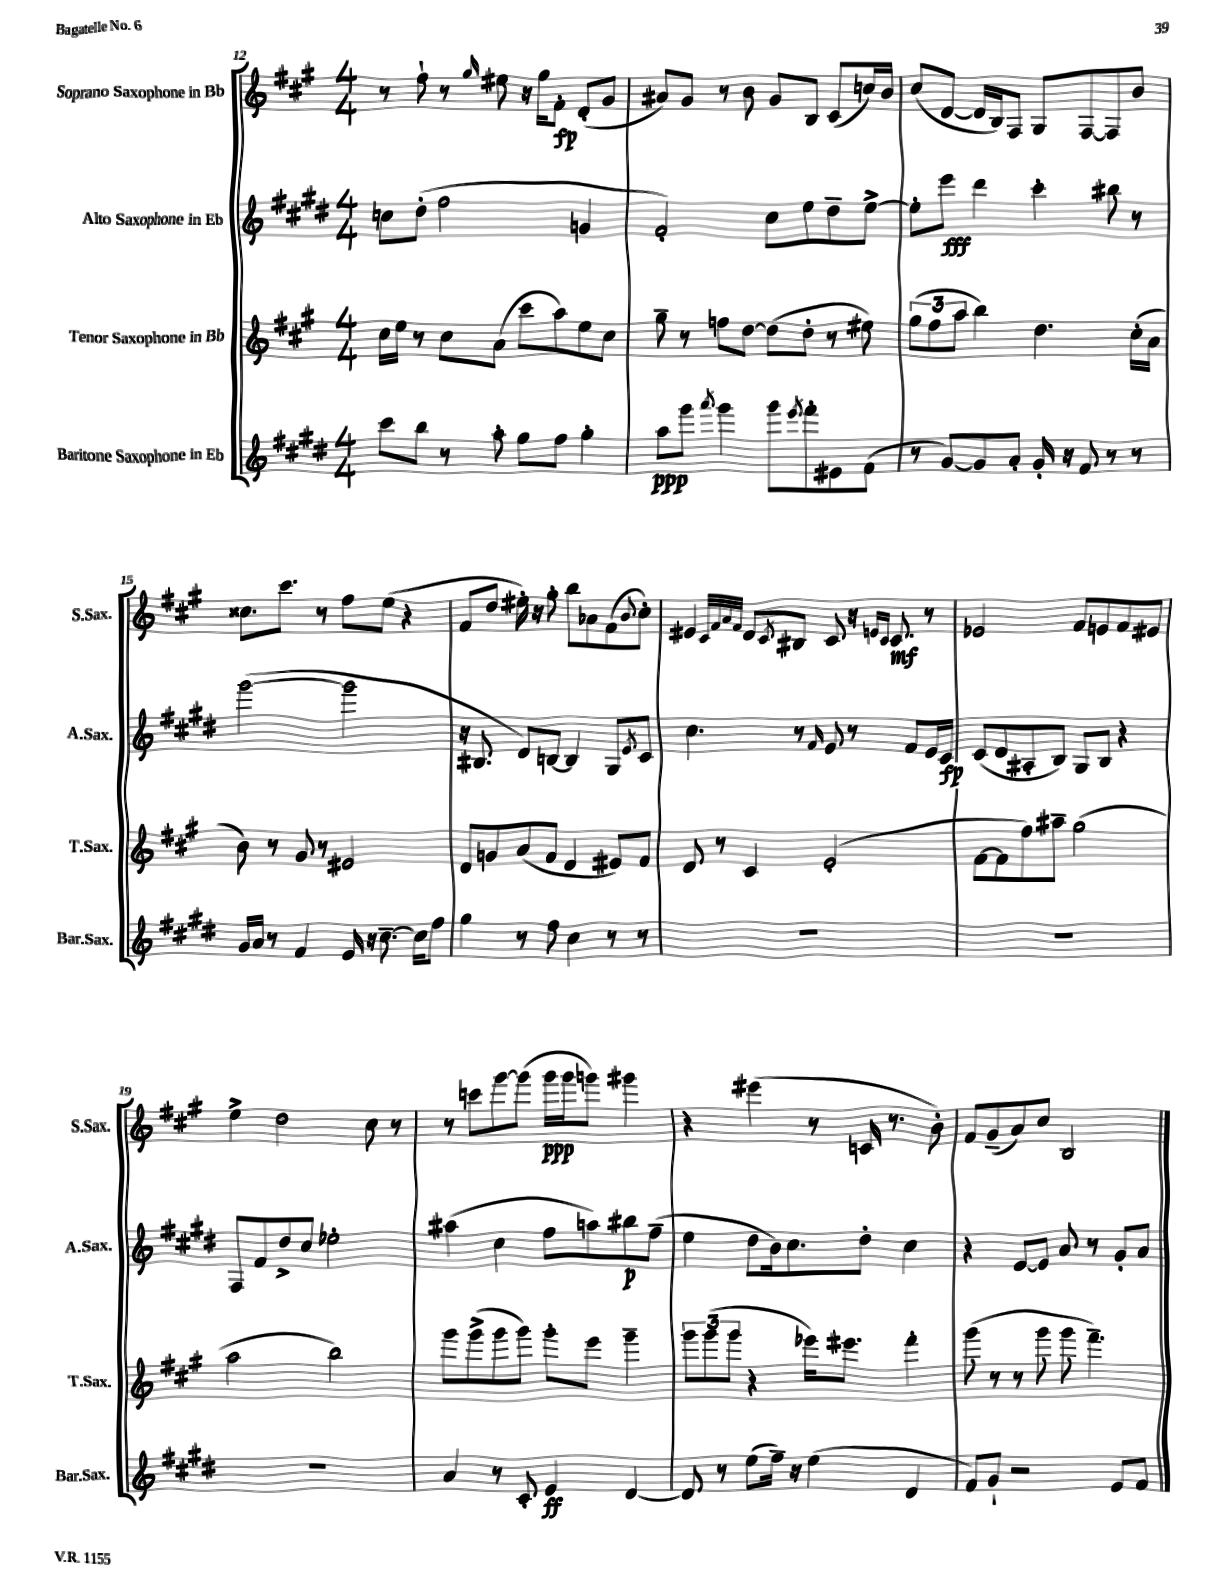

**kern	**dynam	**kern	**kern	**dynam	**kern	**dynam
*part4	*part4	*part3	*part2	*part2	*part1	*part1
*staff4	*staff4	*staff3	*staff2	*staff2	*staff1	*staff1
*I"Baritone Saxophone in Eb	*	*I"Tenor Saxophone in Bb	*I"Alto Saxophone in Eb	*	*I"Soprano Saxophone in Bb	*
*I'Bar.Sax.	*	*I'T.Sax.	*I'A.Sax.	*	*I'S.Sax.	*
*clefG2	*	*clefG2	*clefG2	*	*clefG2	*
*k[f#c#g#d#]	*	*k[f#c#g#]	*k[f#c#g#d#]	*	*k[f#c#g#]	*
*M4/4	*	*M4/4	*M4/4	*	*M4/4	*
=12	=12	=12	=12	=12	=12	=12
8ccc#\L	.	16cc#\LL	8ccn\L	.	8r	.
.	.	16ee\JJ	.	.	.	.
8bb\J	.	8r	(8dd#'\J	.	8ff#`\	.
8r	.	8cc#\L	2ff#\	.	8r	.
.	.	.	.	.	16qqgg#/	.
8aa'\	.	(8a\J	.	.	8ee#X\	.
8gg#\L	.	8ccc#\L	.	.	16r	.
.	.	.	.	.	16gg#\KL	.
8ff#\J	.	8aa\)	.	.	8f#'\J	fp
4gg#'\	.	8ee\	4gn/	.	(8d'/L	.
.	.	8cc#\J	.	.	8g#/J	.
=13	=13	=13	=13	=13	=13	=13
8aa\L	ppp	8gg#~\	2f#'/)	.	8a#X/L)	.
8ggg#\J	.	8r	.	.	8g#/J	.
8qaaa/	.	.	.	.	.	.
4ggg#\	.	8ffn\L	.	.	8r	.
.	.	[8dd\J	.	.	8b\	.
8ggg#\L	.	(8dd\L]	8cc#\L	.	8g#/L	.
8qeee/	.	.	.	.	.	.
8fff#'\	.	8dd'\J	8ee\	.	8B/J	.
8e#X\	.	8r	8dd#~\	.	(8c#/L	.
(8f#\J	.	8ee#X\)	[8ee^\J	.	16ccn/L)	.
.	.	.	.	.	16b/JJ	.
=14	=14	=14	=14	=14	=14	=14
8r	.	(12gg#\L	8ee'\L]	.	(8cc#/L	.
.	.	12ff#\	.	.	.	.
[8g#/L)	.	.	8eee\J	fff	[8d/J	.
.	.	12aa\J	.	.	.	.
8g#/]	.	4bb\)	4ddd#\	.	16d/LL]	.
.	.	.	.	.	16B/J)	.
8a'/J	.	.	.	.	8F#/J	.
16g#'/	.	4.dd\	4ccc#'\	.	8G#/L	.
16r	.	.	.	.	.	.
8f#/	.	.	.	.	[8F#/	.
8r	.	.	8bb#X\	.	8F#/]	.
8r	.	(16cc#'\LL	8r	.	8b/J	.
.	.	16a\JJ	.	.	.	.
!!LO:LB:g=z
=15	=15	=15	=15	=15	=15	=15
16g#/LL	.	8b\)	([2ggg#\	.	8.cc##X\L	.
16a/JJ	.	.	.	.	.	.
8r	.	8r	.	.	.	.
.	.	.	.	.	8.ccc#\J	.
4f#/	.	8g#/	.	.	.	.
.	.	8r	.	.	8r	.
16e/	.	2e#X/	2ggg#\]	.	8ff#\L	.
16r	.	.	.	.	.	.
[8.cc#~\	.	.	.	.	(8ee\J	.
.	.	.	.	.	4r	.
16cc#\KL]	.	.	.	.	.	.
8ff#\J	.	.	.	.	.	.
=16	=16	=16	=16	=16	=16	=16
4gg#\	.	8d/L	16r	.	8f#/L	.
.	.	.	8.B#X/	.	.	.
.	.	8gn/	.	.	8dd/J	.
8r	.	(8a/	8d#/L)	.	16ee#X'\)	.
.	.	.	.	.	16r	.
8ff#\	.	8f#/J	[8Bn/J	.	8gg#'\	.
4cc#\	.	4d/	4B/]	.	8bb\L	.
.	.	.	.	.	8a-X\	.
8r	.	8e#X/L)	8G#/L	.	(8f#\	.
.	.	.	8qe/	.	8qqb/	.
8r	.	8f#/J	8c#/J	.	8cc#'\J)	.
=17	=17	=17	=17	=17	=17	=17
1r	.	8d/	4.cc#\	.	4e#X/	.
.	.	8r	.	.	.	.
.	.	.	.	.	32qqc#/LLL	.
.	.	.	.	.	32qqf#/	.
.	.	.	.	.	32qqa/	.
.	.	.	.	.	32qqf#/JJJ	.
.	.	4c#/	.	.	8d/L	.
.	.	.	.	.	8qc#/	.
.	.	.	8r	.	8B#X/J	.
.	.	.	16qqf#/	.	.	.
.	.	(2e'/	8e/	.	8c#/	.
.	.	.	8r	.	16r	.
.	.	.	.	.	16qqen/LL	.
.	.	.	.	.	16qqc#/JJ	.
.	.	.	.	.	8.c#/	mf
.	.	.	8f#/L	.	.	.
.	.	.	16e/L	.	8r	.
.	.	.	16c#/JJ	fp	.	.
=18	=18	=18	=18	=18	=18	=18
1r	.	[8f#\L	(8c#/L	.	2e-X/	.
.	.	8f#\]	8d#/	.	.	.
.	.	8ff#\)	8A#X'/	.	.	.
.	.	8aa#X~\J	8B/J)	.	.	.
.	.	(2gg#\	8G#/L	.	8f#/L	.
.	.	.	8B/J	.	8en/	.
.	.	.	4r	.	8f#/	.
.	.	.	.	.	8e#X/J	.
!!LO:LB:g=z
=19	=19	=19	=19	=19	=19	=19
1r	.	2aa\	8F#/L	.	4ee^\	.
.	.	.	8f#/	.	.	.
.	.	.	8dd#^/	.	2dd\	.
.	.	.	8cc#/J	.	.	.
.	.	2bb\)	2ee-X'\	.	.	.
.	.	.	.	.	8cc#\	.
.	.	.	.	.	8r	.
=20	=20	=20	=20	=20	=20	=20
4a/	.	8ggg#\L	(4aa#X\	.	8r	.
.	.	(8ggg#^\	.	.	8cccn\L	.
8r	.	8ggg#\	4cc#\	.	[8ggg#\	.
8c#'/	.	8ggg#\J)	.	.	(8ggg#\J]	.
4e/	ff	8ggg#'\L	8ff#\L	.	16ggg#\LL	ppp
.	.	.	.	.	16ggg#\J	.
.	.	8eee\J	8aan\)	.	8gggn\J)	.
[4d#/	.	4ggg#~\	8bb#X\	p	4ggg#X\	.
.	.	.	(8ff#~\J	.	.	.
=21	=21	=21	=21	=21	=21	=21
8d#/]	.	12ggg#\L	4ee\	.	4r	.
.	.	(12ggg#\	.	.	.	.
8r	.	.	.	.	.	.
.	.	12ggg#\J	.	.	.	.
(8ee\L	.	4r	8dd#\L	.	(4eee#X\	.
16ff#~\Jk)	.	.	16b\k)	.	.	.
16r	.	.	8.cc#\	.	.	.
(4ee\	.	16eee-X\KL)	.	.	8r	.
.	.	8.eee#X\J	.	.	.	.
.	.	.	8dd#'\J	.	16cn/	.
.	.	.	.	.	8.r	.
4d#/	.	4fff#'\	4cc#\	.	.	.
.	.	.	.	.	8b'\)	.
=22	=22	=22	=22	=22	=22	=22
8f#/L)	.	(8ggg#\	4r	.	8f#/L	.
8g#`/J	.	8r	.	.	(8g#~/	.
2r	.	8r	[8e/L	.	8a/)	.
.	.	8ggg#\	8e/J]	.	8cc#/J	.
.	.	8ggg#\	8a/	.	2B/	.
.	.	4.fff#~\)	8r	.	.	.
8e/L	.	.	8g#'/L	.	.	.
8f#/J	.	.	8a/J	.	.	.
==	==	==	==	==	==	==
*-	*-	*-	*-	*-	*-	*-
